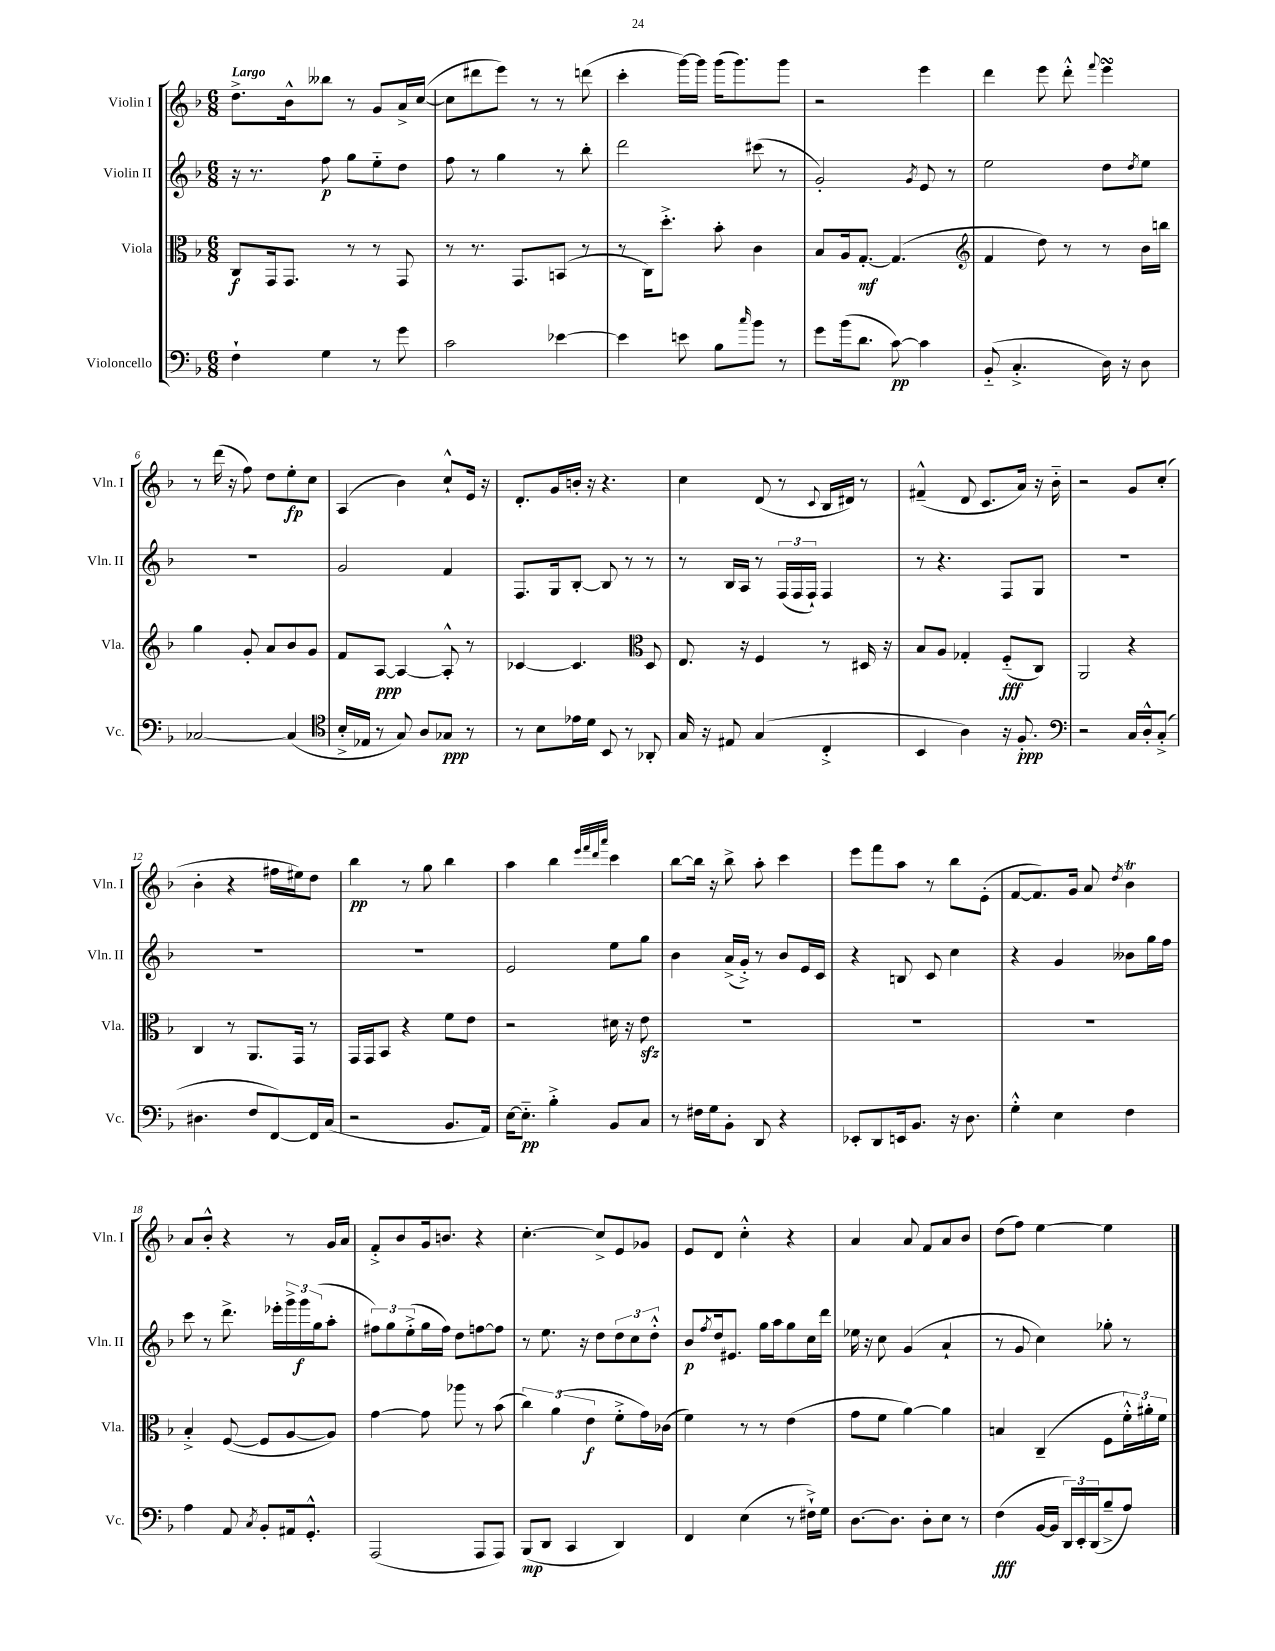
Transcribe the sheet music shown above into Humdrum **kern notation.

**kern	**kern	**kern	**kern
*staff4	*staff3	*staff2	*staff1
*clefF4	*clefC3	*clefG2	*clefG2
*k[b-]	*k[b-]	*k[b-]	*k[b-]
*M6/8	*M6/8	*M6/8	*M6/8
4F`\	8C/L	16r	8.dd^\L
.	.	8.r	.
.	16GG/k	.	.
.	8.GG/J	.	16b-^^\k
4G\	.	8ff\	8bb--\J
.	8r	8gg\L	8r
8r	8r	8ee'~\	8g/L
8g\	8GG/	8dd\J	16a^/L
.	.	.	([16cc/JJ
=	=	=	=
2c\	8r	8ff\	8cc\]L
.	8.r	8r	8ddd#\
.	.	4gg\	8eee\J)
.	8.GG/L	.	.
.	.	.	8r
[4e-\	(8BB/J	8r	8r
.	8r	8bb-'\	(8ddd\
=	=	=	=
4e-\]	8r	2ddd\	4ccc'\
.	16C\LK)	.	.
.	8.dd'^\J	.	.
8e\	.	.	[16ggg\LL)
.	.	.	16ggg\]JJ
8B-\L	8b-'\	.	(16ggg\LK
.	.	.	8.ggg\)
16qqcc/	.	.	.
8b-\J	4c\	(8ccc#\	.
8r	.	8r	8ggg\J
=	=	=	=
8g\L	8B-/L	2g'/)	2r
(16b-\k	16A/k	.	.
8.d\J	[8.G'/J	.	.
[8c\)	(4.G/]	.	.
.	.	8qg/	.
4c\]	.	8e/	4eee\
.	.	8r	.
=	=	=	=
*	*clefG2	*	*
(8BB-'~/	4f/	2ee\	4ddd\
4.C'^/	.	.	.
.	8dd\)	.	8eee\
.	8r	.	8ddd'^^\
.	.	.	8qqfff/
16D\)	8r	8dd\L	4eee\
16r	.	.	.
.	.	8qdd/	.
8D\	16b-\LL	8ee\J	.
.	16bb\JJ	.	.
=	=	=	=
[2C-/	4gg\	2.r	8r
.	.	.	(16ddd\
.	.	.	16r
.	8g'/	.	8ff\)
.	8a/L	.	8dd\L
(4C-/]	8b-/	.	8ee'\
.	8g/J	.	8cc\J
=	=	=	=
*clefC4	*	*	*
16B-'^/LL	8f/L	2g/	(4A/
16E-/JJ	.	.	.
8r	[8A/J	.	.
8G/)	4A/_	.	4b-\)
8A/L	.	.	.
8G-/J	8A'^^/]	4f/	8cc`^^/L
8r	8r	.	16e/Jk
.	.	.	16r
=	=	=	=
8r	[4c-/	8.F/L	8.d'/L
8B-\L	.	.	.
.	.	16G/k	16g/L
16e-\L	4.c-/]	[8B-'/J	16b'/JJ
16d\JJ	.	.	16r
8BB-/	.	8B-/]	4.r
8r	.	8r	.
*	*clefC3	*	*
8AA-'/	8D/	8r	.
=	=	=	=
16G/	8.E/	8r	4cc\
16r	.	.	.
8E#/	.	16B-/LL	.
.	16r	16A/JJ	.
(4G/	4F/	8r	(8d/
.	.	(24F/LL	8r
.	.	24F/	.
.	.	24F`/JJ)	.
.	.	.	8qqc/
4C'^/	8r	4F/	16B-/LL
.	.	.	16d#/JJ)
.	16D#/	.	8r
.	16r	.	.
=	=	=	=
4BB-/	8B-/L	8r	(4f#~^^/
.	8A/J	4.r	.
4A\)	4G-'/	.	8d/
.	.	.	8.c/L
16r	(8F'~/L	8F/L	.
8.F'/	.	.	16a/Jk)
.	8C/J)	8G/J	16r
.	.	.	16b-'~\
=	=	=	=
*clefF4	*	*	*
2r	2AA/	2.r	2r
16C/LL	4r	.	8g/L
16D'^^/J	.	.	.
(8C'^/J	.	.	(8cc'/J
=	=	=	=
4.D#\	4C/	2.r	4b-'\
.	8r	.	4r
8F/L	8.AA/L	.	.
[8FF/)	.	.	16ff#\LL
.	16GG/Jk	.	16ee#\J)
16FF/]L	8r	.	8dd\J
(16C/JJ	.	.	.
=	=	=	=
2r	16GG/LL	2.r	4bb-\
.	16GG/J	.	.
.	8BB-/J	.	.
.	4r	.	8r
.	.	.	8gg\
8.BB-/L	8f\L	.	4bb-\
.	8e\J	.	.
16AA/Jk)	.	.	.
=	=	=	=
[16E\LK	2r	2e/	4aa\
8.E'~\]J	.	.	.
4B-'^\	.	.	4bb-\
.	.	.	32qqeee/LLL
.	.	.	32qqfff/
.	.	.	32qqddd/
.	.	.	32qqaaa/JJJ
8BB-/L	16d#\	8ee\L	4ccc\
.	16r	.	.
8C/J	8e\	8gg\J	.
=	=	=	=
8r	2.r	4b-\	[8bb-\L
16F#\LL	.	.	16bb-\]Jk
16G\J	.	.	16r
8BB-'\J	.	(16a^/LL	8bb-^\
.	.	16g'^/JJ)	.
8DD/	.	8r	8aa'\
4r	.	8b-/L	4ccc\
.	.	16e/L	.
.	.	16c/JJ	.
=	=	=	=
8EE-'/L	2.r	4r	8eee\L
8DD/	.	.	8fff\
16EE/k	.	8B/	8aa\J
8.BB-/J	.	.	.
.	.	8c/	8r
16r	.	4cc\	8bb-\L
8.D\	.	.	.
.	.	.	(8e'\J
=	=	=	=
4G'^^\	2.r	4r	[8f/L
.	.	.	8.f/])
4E\	.	4g/	.
.	.	.	16g/Jk
.	.	.	8a/
.	.	.	8qdd/
4F\	.	8b--\L	4b-\
.	.	16gg\L	.
.	.	16ff\JJ	.
=	=	=	=
4A\	4B-'^/	8ccc\	8a/L
.	.	8r	8b-'^^/J
8AA/	([8F/	8.ddd^\	4r
8qC/	.	.	.
8BB-'/L	8F/]L	.	.
.	.	16eee-'\LL	.
16AA#/k	[8A/	24ggg^\	8r
.	.	24ggg\	.
8.GG'^^/J	.	.	.
.	.	(24gg\J	.
.	8A/]J)	8aa'\J	16g/LL
.	.	.	16a/JJ
=	=	=	=
(2AAA/	[4g\	12ff#\L)	8f'^/L
.	.	12gg\	.
.	.	.	8b-/
.	.	(12ee'^\	.
.	8g\]	16gg\L	16g/k
.	.	16ff#\JJ)	8.b/J
.	8aa-\	8dd\L	.
8AAA/L	8r	[8ff\	4r
8AAA/J)	(8b-\	8ff\]J	.
=	=	=	=
(8BBB-/L	6cc\)	8r	[4.cc'\
8DD/J	.	8.ee\	.
.	(6a\	.	.
4CC/	.	.	.
.	.	16r	.
.	6e\	.	.
.	.	8dd\L	8cc^/]L
4DD/)	8f'^\L	12dd\	8e/
.	.	12cc\	.
.	16g\L)	.	8g-/J
.	.	12dd'^^\J	.
.	(16c-\JJ	.	.
=	=	=	=
4FF/	4f\)	8b-/L	8e/L
.	.	8qff/	.
.	.	16dd/k	8d/J
.	.	8.e#/J	.
(4E\	8r	.	4cc'^^\
.	8r	16gg\LL	.
.	.	16aa\J	.
8r	(4e\	8gg\	4r
16F#`^\LL)	.	16cc\L	.
16G\JJ	.	16ddd\JJ	.
=	=	=	=
[8.D\L	8g\L	16ee-\	4a/
.	.	16r	.
.	8f\J	8cc\	.
8.D\]J	.	.	.
.	[4a\)	(4g/	8a/
8D'\L	.	.	8f/L
8E\J	4a\]	4a`/	8a/
8r	.	.	8b-/J
=	=	=	=
(4F\	4B/	8r	(8dd\L
.	.	8g/	8ff\J)
[16BB-/LL	(4C~/	4cc\)	[4ee\
16BB-/]JJ	.	.	.
24DD/LL)	.	.	.
24EE'/	.	.	.
(24DD/J	.	.	.
8B-~^/	8F\L	8gg-'\	4ee\]
8A/J)	24f'^^\L)	8r	.
.	24a#'\	.	.
.	24f\JJ	.	.
==	==	==	==
*-	*-	*-	*-
